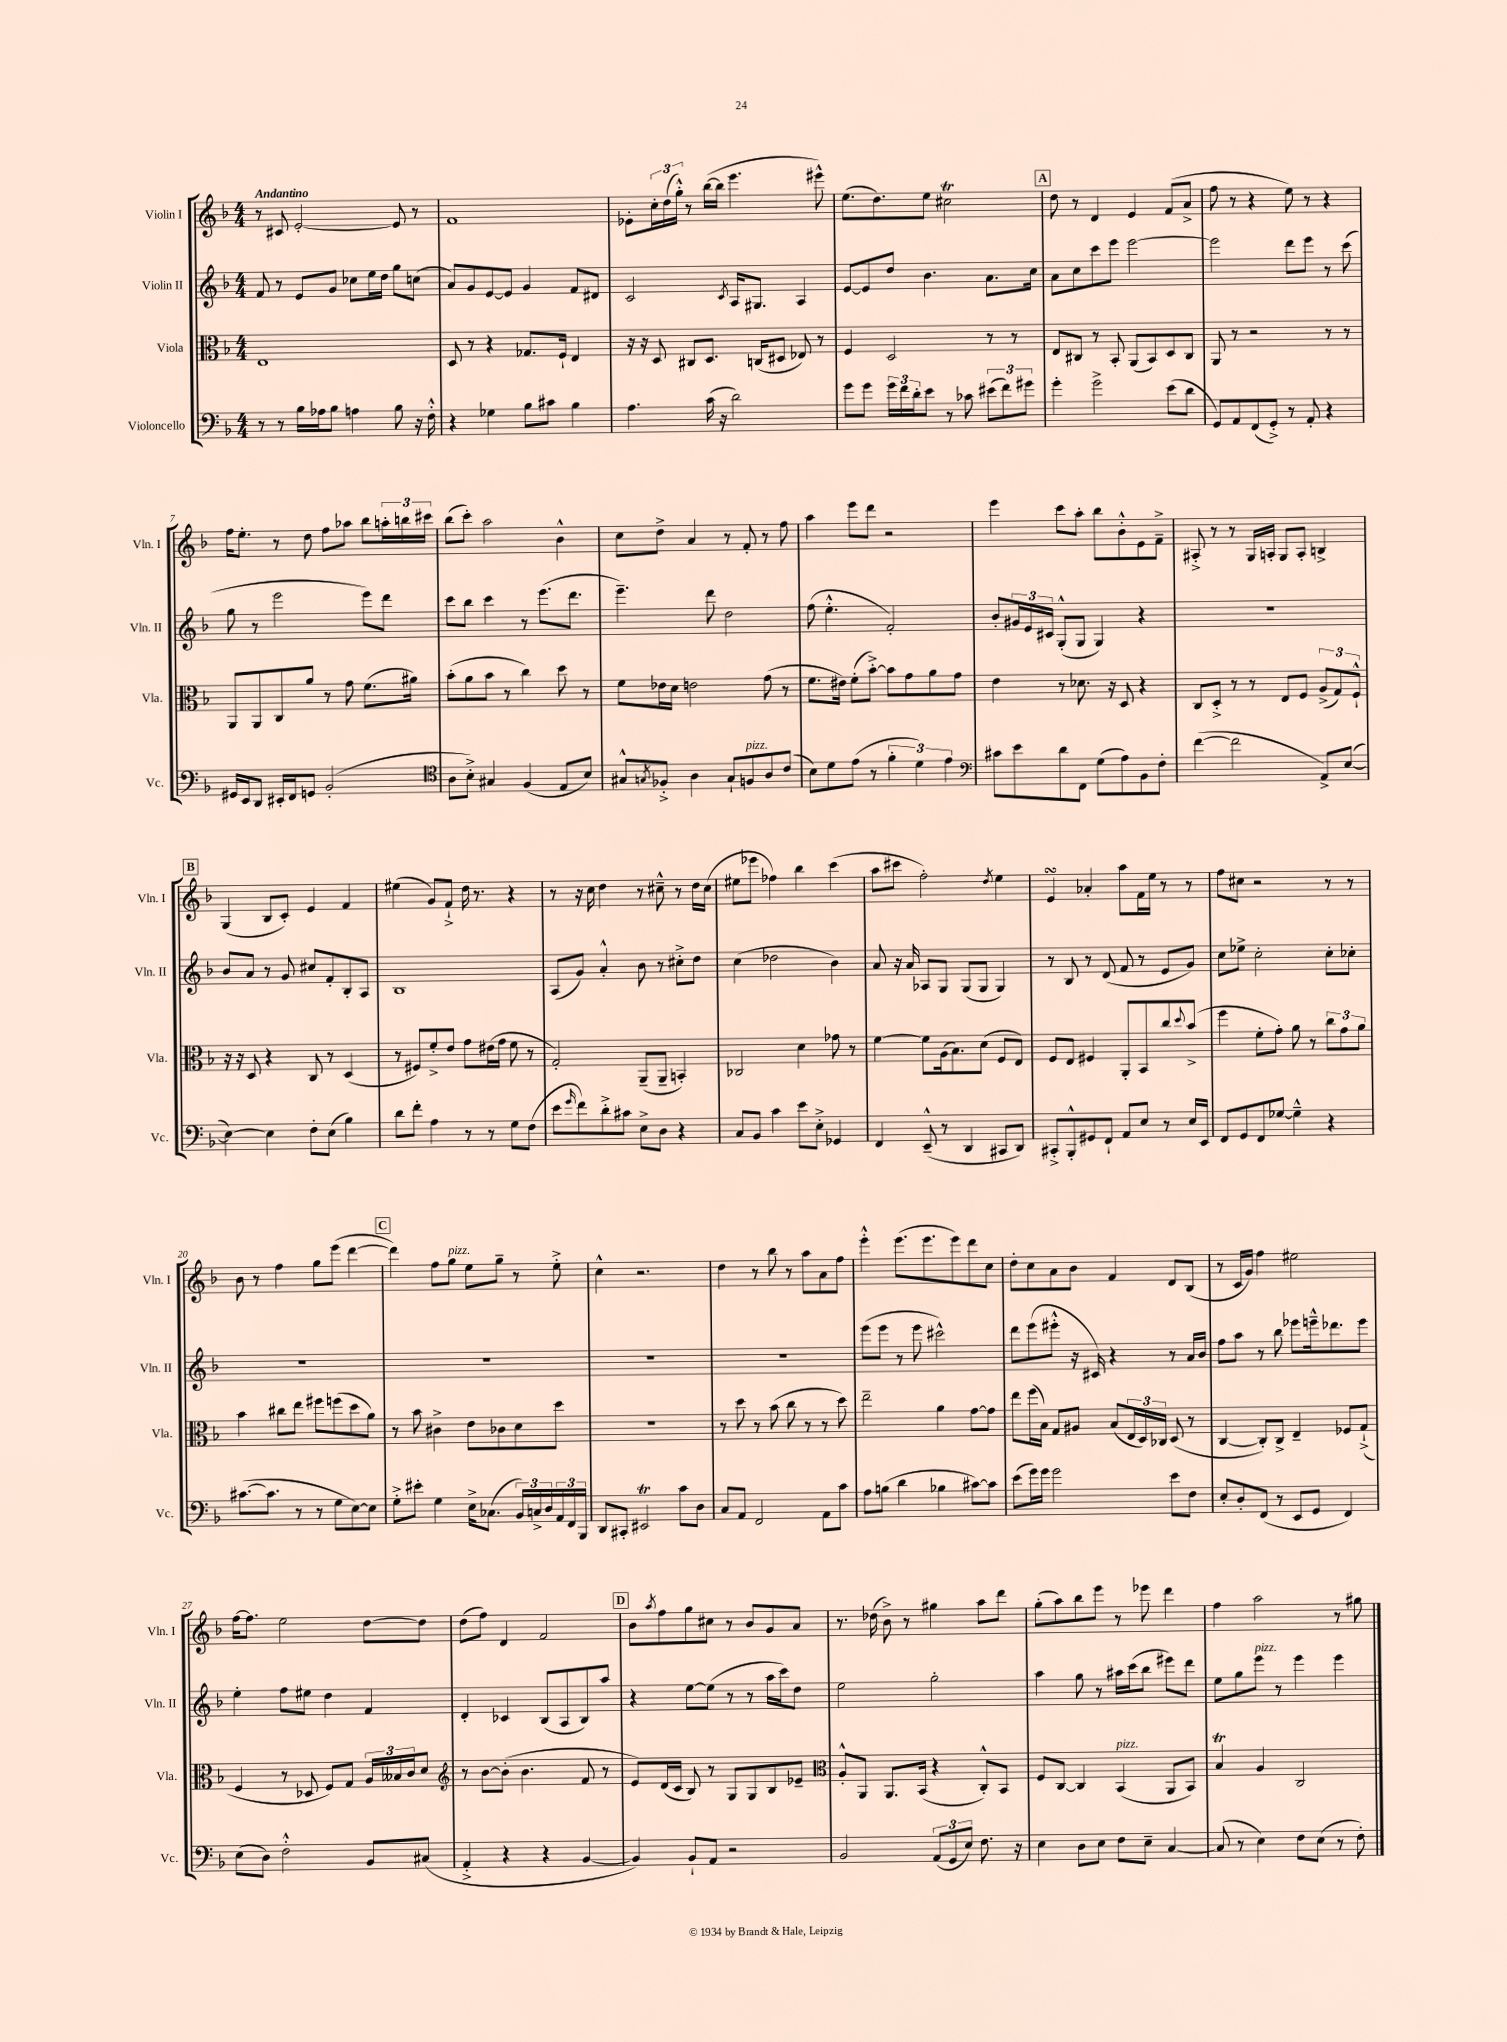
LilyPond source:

<<
\new StaffGroup <<
\new Staff = "s0" \with { instrumentName = "Violin I" shortInstrumentName = "Vln. I" } {
    \clef treble \key f \major \numericTimeSignature \time 4/4 \tempo "Andantino"
    r8 cis'8 e'2~-. e'8 r8 |
    f'1 |
    ees'8-. \tuplet 3/2 { c''16-. d''16( g''16-.-^) } r8 bes''16~( bes''16 e'''4. eis'''8-^) |
    e''8.( d''8.) e''8 cis''2\trill |
    \mark \markup { \box "A" } d''8 r8 d'4 e'4 f'8( a'8-> |
    f''8 r8 r4 e''8) r8 r4 |
    f''16 e''8.-. r8 d''8 f''8 aes''8 bes''8 \tuplet 3/2 { a''16-. b''16 cis'''16 } |
    bes''8( c'''8-.) a''2 bes'4-^ |
    c''8 d''8-> a'4 r8 f'8-. r8 f''8 |
    a''4 e'''8 d'''8 r2 |
    e'''4 c'''8 a''8-. bes''8 bes'8-.-^ e'8 f'8---> |
    ais8-.-> r8 r8 g16 a16-. g8 a8-. b4-> |
    \mark \markup { \box "B" } g4( bes8 c'8-.) e'4 f'4 |
    eis''4( g'8) f'8-!-> d''16 r8. r4 |
    r8 r16 c''16 d''4 r8 cis''8---^ r8 d''16 cis''16( |
    eis''8 ees'''8 fes''4) bes''4 c'''4( |
    a''8 cis'''8 f''2-.) \acciaccatura { d''8 } e''4 |
    e'4\turn aes'4-. a''8 f'16 e''16 r8 r8 |
    f''8 cis''8 r2 r8 r8 |
    bes'8 r8 f''4 g''8 e'''8( d'''4~ |
    \mark \markup { \box "C" } d'''4) f''8 g''8^\markup { \italic "pizz." } e''8 g''8-- r8 e''8-.-> |
    c''4-^ r2. |
    d''4 r8 bes''8 r8 a''8 a'8 f''8 |
    e'''4-.-^ e'''8.( e'''8. e'''8) d'''8 c''8 |
    d''8-. c''8 a'8 bes'8 f'4 d'8 bes8( |
    r8 c'16 g'16) f''4 eis''2 |
    f''16~ f''8. e''2 d''8~ d''8 |
    d''8( f''8) d'4 f'2 |
    \mark \markup { \box "D" } bes'8 \acciaccatura { a''8 } f''8 g''8 cis''8 r8 bes'8 g'8 a'8 |
    r8. des''16( bes'8->) r8 gis''4 a''8 d'''8 |
    g''8-.( a''8) bes''8 e'''8 r8 ees'''8 d'''4 |
    f''4 a''2 r8 gis''8 \bar "|." |
}
\new Staff = "s1" \with { instrumentName = "Violin II" shortInstrumentName = "Vln. II" } {
    \clef treble \key f \major \numericTimeSignature \time 4/4
    f'8 r8 e'8 g'8 ces''8 e''16 d''16 g''8 c''8( |
    a'8) g'8 e'8~ e'8 g'4 f'8 dis'8 |
    c'2 \acciaccatura { c'8 } a16 gis8. a4 |
    e'8~ e'8 d''8 bes'4. a'8. c''16 |
    \mark \markup { \box "A" } a'8 c''8 c'''8 e'''8 e'''2~ |
    e'''2 d'''8 e'''8 r8 c'''8( |
    g''8 r8 e'''2 e'''8) d'''8 |
    c'''8 bes''8 c'''4 r8 e'''8.( d'''8. |
    e'''4.--) d'''8 d''2 |
    f''8( e''4.-.-^ f'2-.) |
    bes'8-. \tuplet 3/2 { gis'16 e'16 cis'16 } g8-.-^( g8 g4) r4 |
    R1 |
    \mark \markup { \box "B" } bes'8 a'8 r8 g'8 cis''8 f'8-. bes8-. a8 |
    bes1 |
    a8( g'8) a'4-.-^ bes'8 r8 cis''8-.-> d''8 |
    c''4( des''2 bes'4) |
    a'8 r16 a'16 aes8 g8 g8( g8 g4) |
    r8 bes8 r8 d'8( f'8 r8 e'8 g'8) |
    c''8 ees''8-> c''2-. c''8-. ces''8-. |
    R1 |
    \mark \markup { \box "C" } R1 |
    R1 |
    R1 |
    e'''8( e'''8 r8 e'''8 cis'''2-^) |
    d'''8 e'''8( eis'''8-.-^ r16 cis'16) r4 r8 a'16 bes'16 |
    f''8 a''8 r8 bes''8 ees'''8 e'''16---^ des'''8. e'''8 |
    e''4-. f''8 eis''8 d''4 f'4 |
    d'4-. ces'4 bes8( a8 bes8) a''8 |
    \mark \markup { \box "D" } r4 e''8~ e''8( r8 r8 a''16 c'''16) d''8 |
    e''2 g''2-. |
    a''4 g''8 r8 ais''16 c'''16( bes''8 eis'''8) d'''8 |
    e''8 g''8 e'''8^\markup { \italic "pizz." } r8 e'''4 e'''4 \bar "|." |
}
\new Staff = "s2" \with { instrumentName = "Viola" shortInstrumentName = "Vla." } {
    \clef alto \key f \major \numericTimeSignature \time 4/4
    e1 |
    d8 r8 r4 ges8. f16-! e4 |
    r16 r16 d8 cis8 d8. c16( dis8 ees8) r8 |
    f4 d2 r8 r8 |
    \mark \markup { \box "A" } e8 cis8 r8 bes,8-. a,8( bes,8) d8 cis8 |
    a,8 r8 r2 r8 r8 |
    a,8 a,8 c8 a'8 r8 g'8 f'8.( ais'16) |
    bes'8-.( a'8 bes'8 r8 c''4) d''8 r8 |
    f'8 ees'16 d'16 e'2 g'8( r8 |
    f'8. eis'16) f'8-.( bes'8~-.->) bes'8 g'8 a'8 g'8 |
    e'4 r8 des'8. r16 d8 r4 |
    c8 d8-.-> r8 r8 e8 f8 \tuplet 3/2 { a8->( g8) f8-!-^ } |
    \mark \markup { \box "B" } r16 r16 d8 r4 c8 r8 d4( |
    r8 fis8) f'8-.-> e'8 g'8 eis'16( g'16 f'8 r8 |
    g2-.) a,8--( a,8-- b,4-.) |
    ces2 d'4 ges'8 r8 |
    f'4~ f'8 a16( bes8.) d'8( f8 e8) |
    f8 e8 fis4 a,8-. bes,8 c''8 \appoggiatura { d''8 } bes'8->( |
    f''4 f'8-. g'8-.) a'8 r8 \tuplet 3/2 { c''8 g'8 a'8 } |
    bes'4 cis''8 e''8 fis''8 f''8( d''8 a'8) |
    \mark \markup { \box "C" } r8 bes'8 cis'4-> e'8 ces'8 d'8 d''8 |
    R1 |
    r8 d''8 r8 bes'8( c''8 r8 r8 d''8) |
    e''2-- a'4 g'8~ g'8 |
    e''8 f''16( bes16) g8 ais8 bes8( \tuplet 3/2 { e16 d16) ces16 } d8( r8 |
    c4~ c8-.) c8-> e4-- fes8 g8-!->( |
    f4 r8 des8 f8) g8 \tuplet 3/2 { a16 beses16 c'16 } d'8 |
    \clef treble r8 bes'8~ bes'8-.( bes'4. f'8 r8 |
    \mark \markup { \box "D" } e'8) d'16( c'16 bes8) r8 g8 g8 bes8 ees'8-- |
    \clef alto a8-.-^ a,8 a,8. bes,16( r4 c8-.-^) bes,8 |
    f8 c8~ c4 bes,4^\markup { \italic "pizz." }( a,8 bes,8) |
    bes4\trill a4 c2 \bar "|." |
}
\new Staff = "s3" \with { instrumentName = "Violoncello" shortInstrumentName = "Vc." } {
    \clef bass \key f \major \numericTimeSignature \time 4/4
    r8 r8 bes16 aes16 bes8 a4 bes8 r16 f16-.-^ |
    r4 ges4 bes8 cis'8 bes4 |
    a4. c'16( r16 d'2) |
    g'8 g'8 \tuplet 3/2 { g'16 f'16 d'16-. } e'8 r8 ces'8 \tuplet 3/2 { eis'8( f'8) gis'8 } |
    \mark \markup { \box "A" } g'4-. g'2-> e'8( d'8 |
    g,8) a,8 f,8( g,8-.->) r8 a,8-. r4 |
    gis,16 e,16 d,8 eis,16-. f,16 g,8 bes,2-.( |
    \clef tenor a8 bes8-.->) gis4 f4( e8 bes8) |
    gis8-^ \acciaccatura { g8 } fes8-.-> a4 g8-! f8^\markup { \italic "pizz." } a8 c'8( |
    bes8) d'8 e'8( r8 \tuplet 3/2 { f'4-. d'4) e'4 } |
    \clef bass cis'8 e'8 d'8 f,8 g8( a8) bes,8 f8-. |
    f'4~( f'2 a,8->) e8~( |
    \mark \markup { \box "B" } e4~) e4 f8-. e8( bes4) |
    d'8 f'8-. a4 r8 r8 g8 f8( |
    e'8 \grace { g'16 } f'8) d'8-.-> cis'8 e8-> d8 r4 |
    c8 bes,8 c'4 e'8 e8-.-> ges,4 |
    f,4 e,8---^( r8 d,4 cis,8 d,8) |
    cis,8-.-> bes,,8-.-^ gis,8 f,8-! a,8 e8 r8 e16 e,16 |
    f,8 g,8 f,8 ges8~ ges4---^ r4 |
    cis'8.~( cis'8. r8 r8 g8 e8~) e8 |
    \mark \markup { \box "C" } g8-.-> eis'8-. g4 e16-> ces8.( \tuplet 3/2 { bes,16) c16-> d16 } \tuplet 3/2 { a,16 f,16 bes,,16 } |
    d,8 cis,8-. eis,2\trill c'8 d8 |
    c8 a,8 f,2 a,8 c'8 |
    a8 b8( d'4 bes4 cis'8~) cis'8 |
    e'8( g'16) g'16 g'2 e'8 f8 |
    e8-. d8-. f,8( r8 e,8 g,8 f,4) |
    e8( d8) f2-.-^ bes,8 cis8( |
    a,4-.-> r4 r4 bes,4~ |
    \mark \markup { \box "D" } bes,4) bes,8-! a,8 r2 |
    bes,2 \tuplet 3/2 { a,8( g,8 e8) } f8. r16 |
    e4 d8 e8 f8 e8-- c4~ |
    c8( r8 e4) f8 e8( r8 f8-.) \bar "|." |
}
>>
>>
